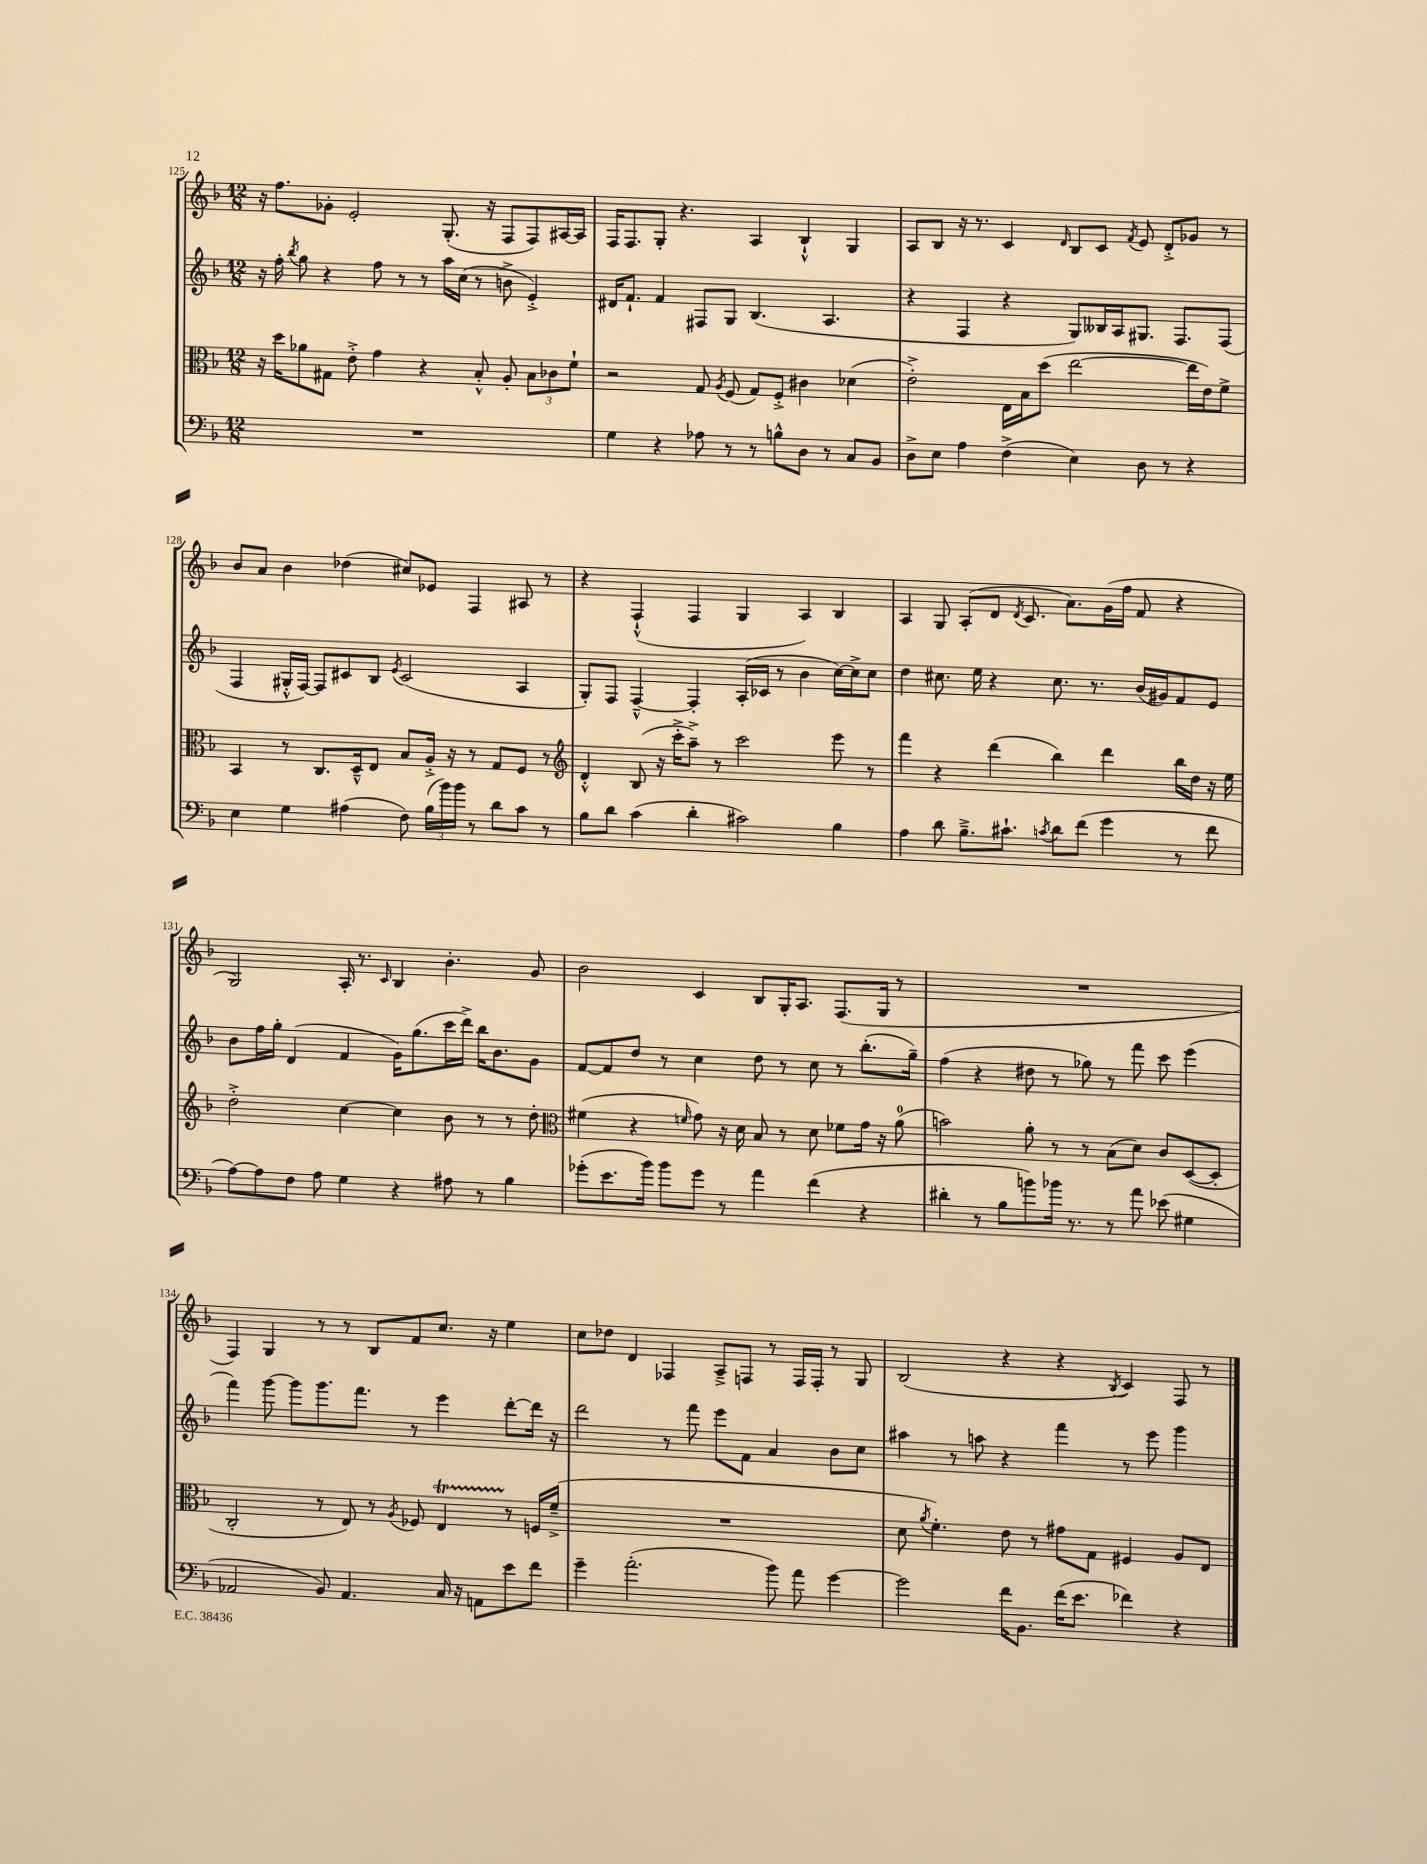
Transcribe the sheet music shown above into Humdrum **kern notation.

**kern	**kern	**kern	**kern
*staff4	*staff3	*staff2	*staff1
*clefF4	*clefC3	*clefG2	*clefG2
*k[b-]	*k[b-]	*k[b-]	*k[b-]
*M12/8	*M12/8	*M12/8	*M12/8
1.r	16r	16r	16r
.	16dd\LK	16ff'\	8.ff\L
.	.	8qbb-/	.
.	8a-\	8gg\	.
.	8G#\J	4r	8g-'\J
.	8e'^\	.	2e'/
.	4g\	8ff\	.
.	.	8r	.
.	4r	8r	.
.	.	16aa\LL	(8.G'/
.	.	(16cc\JJ	.
.	8B-'^^/	8r	.
.	.	.	16r
.	8A'/	8b^\	8F/L
.	12B-\L	4e'^/)	8F/)
.	12c-\	.	.
.	.	.	[16A#/L
.	12f`\J	.	.
.	.	.	16A#/]JJ
=	=	=	=
4G\	2r	16d#/LK	16F/LK
.	.	8.f`/J	8.F/
4r	.	4f/	8G'/J
.	.	.	4.r
8A-\	8G/	8F#/L	.
.	8qA/	.	.
8r	(8F/	8G/J	.
8r	8G/L)	(4.B-/	4A/
8B^^\L	8F'^/J	.	.
8D\J	4c#\	.	4B-`^^/
8r	.	4.A/	.
8C/L	(4d-\	.	4G/
8BB-/J	.	.	.
=	=	=	=
8D^\L	2e'^\)	4r	8A/L
8E\J	.	.	8B-/J
4A\	.	4F/	16r
.	.	.	8.r
(4F^\	16E\LL	4r	4c/
.	16B-\J	.	.
.	(8dd\J	.	.
.	.	.	16qqd/
4E\)	[2ee\	8G/L)	8B-/L
.	.	16B--/L	8c/J
.	.	16A/J	.
.	.	.	8qf/
8D\	.	8.G#/J	8e/
8r	.	.	8d'^/L
.	.	8.F/L	.
4r	16ee\]LL	.	8g-/J
.	16e\J)	.	.
.	8f^\J	(8F/J	8r
=	=	=	=
4E\	4BB-/	4F/	8b-/L
.	.	.	8a/J
4G\	8r	16G#'^^/LL	4b-\
.	.	[16F/JJ)	.
.	8.C/L	8F/]L	.
(4A#\	.	8c#/	(4dd-\
.	16D~^^/k	.	.
.	8E/J	8B-/J	.
.	.	8qe/	.
8F\)	8B-/L	(2c#/	8cc#/L)
(24B-\LL	16A'^/Jk	.	8e-/J
24b-\)	.	.	.
.	16r	.	.
24b-\JJ	.	.	.
8r	8r	.	4F/
8d\L	8G/L	.	.
8c\J	8F/J	4A/	8A#/
8r	8r	.	8r
=	=	=	=
*	*clefG2	*	*
8B-\L	4d'^^/	8G'/L)	4r
8d\J	.	8F/J	.
(4c\	(8B-/	[4F~^^/	(4F`^^/
.	16r	.	.
.	16ccc'^\LK	.	.
4d'\	8aa~^\J)	4F'/]	4F/
.	8r	.	.
2c#\)	2ccc\	(16A'/LL	4G/
.	.	16c-/JJ	.
.	.	8r	.
.	.	4b-\	4A/)
4B-\	8eee\	[16cc\LL)	4B-/
.	.	16cc^\]J	.
.	8r	8cc\J	.
=	=	=	=
4A\	4fff\	4dd\	4A/
8d\	4r	8.cc#\	8G/
8.B-~^\L	.	.	(8A'/L
.	.	16ee\	.
.	(4ddd\	4r	8d/J
8.c#`\J	.	.	.
.	.	.	8qd/
.	.	.	8.c/
8qc/	.	.	.
8d\L	4bb-\)	8.cc#\	.
.	.	.	8.a\L)
(8f\J	.	.	.
.	.	8.r	.
4g\	4ddd\	.	(16g\L
.	.	.	16ff\JJ
.	.	(16b-/LL	8f/
.	.	16g#/J)	.
8r	16bb-\LL	8f/	4r
.	16dd\JJ	.	.
8f\	16r	8e/J	.
.	16ee\	.	.
=	=	=	=
[8A\L)	2dd'^\	8b-\L	2G/)
8A\]	.	16ff\L	.
.	.	16gg'\JJ	.
8F\J	.	(4d/	.
8A\	.	.	.
4G\	[4cc\	4f/	16A'/
.	.	.	8.r
.	.	.	16qqc/
4r	4cc\]	16g\LK)	4B-/
.	.	(8.gg\	.
8A#\	8b-\	16ccc\L	4.b-'\
.	.	16ddd^\JJ)	.
8r	8r	16bb-\LK	.
.	.	8.b-\	.
4B-\	8r	.	.
.	8dd'\	8g\J	8g/
=	=	=	=
*	*clefC3	*	*
(8g-'\L	(4f#\	[8f/L	2b-\
8.e\	.	8f/]	.
.	4r	8dd/J	.
16b-\Jk)	.	.	.
8b-\L	.	8r	.
.	16qqf/	.	.
8g-\J	8g\)	4cc\	4c/
8r	16r	.	.
.	16d\	.	.
4a\	8B-/	8dd\	8B-/L
.	8r	8r	16G'/K
.	.	.	8.A/J
(4f\	8d\	8cc\	.
.	8f-\L	8r	(8.F/L
4r	16g\Jk	(8.bb-'\L	.
.	16r	.	16G/Jk
.	(8a\	.	8r
.	.	16gg~\Jk)	.
=	=	=	=
4d#'\	2b\)	(4ff\	1.r
8r	.	4r	.
8B-\L	.	.	.
8b\)	8a'\	8dd#\	.
16b-\Jk	8r	8r	.
8.r	.	.	.
.	8r	8gg-\)	.
8r	(8B-\L	8r	.
8a\	8d\J)	8fff\	.
(8e-\	8c/L	8ccc\	.
4G#\	([8D/	(4eee\	.
.	8D'/]J	.	.
=	=	=	=
2AA-/	2C'/	4fff\)	4F/)
.	.	[8ggg\	4G/
.	.	8ggg\]L	.
8BB-/)	8r	8.ggg\	8r
4.AA-/	8E/)	.	8r
.	.	8.fff\J	.
.	8r	.	8B-/L
.	8qA/	.	.
.	8F-/	8r	8f/
16C/	4E/	4eee\	8.cc/J
16r	.	.	.
8AA\L	.	.	.
.	.	.	16r
8e\	8r	[8ddd'\L	4ee\
8f\J	16F/LL	16ddd\]Jk	.
.	(16f~^/JJ	16r	.
=	=	=	=
4g~\	1.r	2ddd\	8cc\L
.	.	.	8dd-\J
(2.a'\	.	.	4d/
.	.	8r	4F-/
.	.	8fff\	.
.	.	8eee\L	8A~^/L
.	.	8f\J	8F/J
8b-\)	.	4a/	8r
8a\	.	.	16F/LL
.	.	.	16F'/JJ
[4g\	.	8b-\L	8r
.	.	8cc\J	8G/
=	=	=	=
2g\]	8d\	4aa#\	(2B-/
.	8qa/	.	.
.	4.f'\)	.	.
.	.	8r	.
.	.	8aa\	.
16f\LK	8e\	4r	4r
8.BB-\J	.	.	.
.	8r	.	.
(16f\LK	8g#\L	4fff\	4r
8.e\J	.	.	.
.	8G\J	.	.
.	.	.	8qB-/
4f-\)	4F#/	8r	4c/)
.	.	8eee\	.
4r	8A/L	4ggg\	8F/
.	8E/J	.	8r
==	==	==	==
*-	*-	*-	*-
